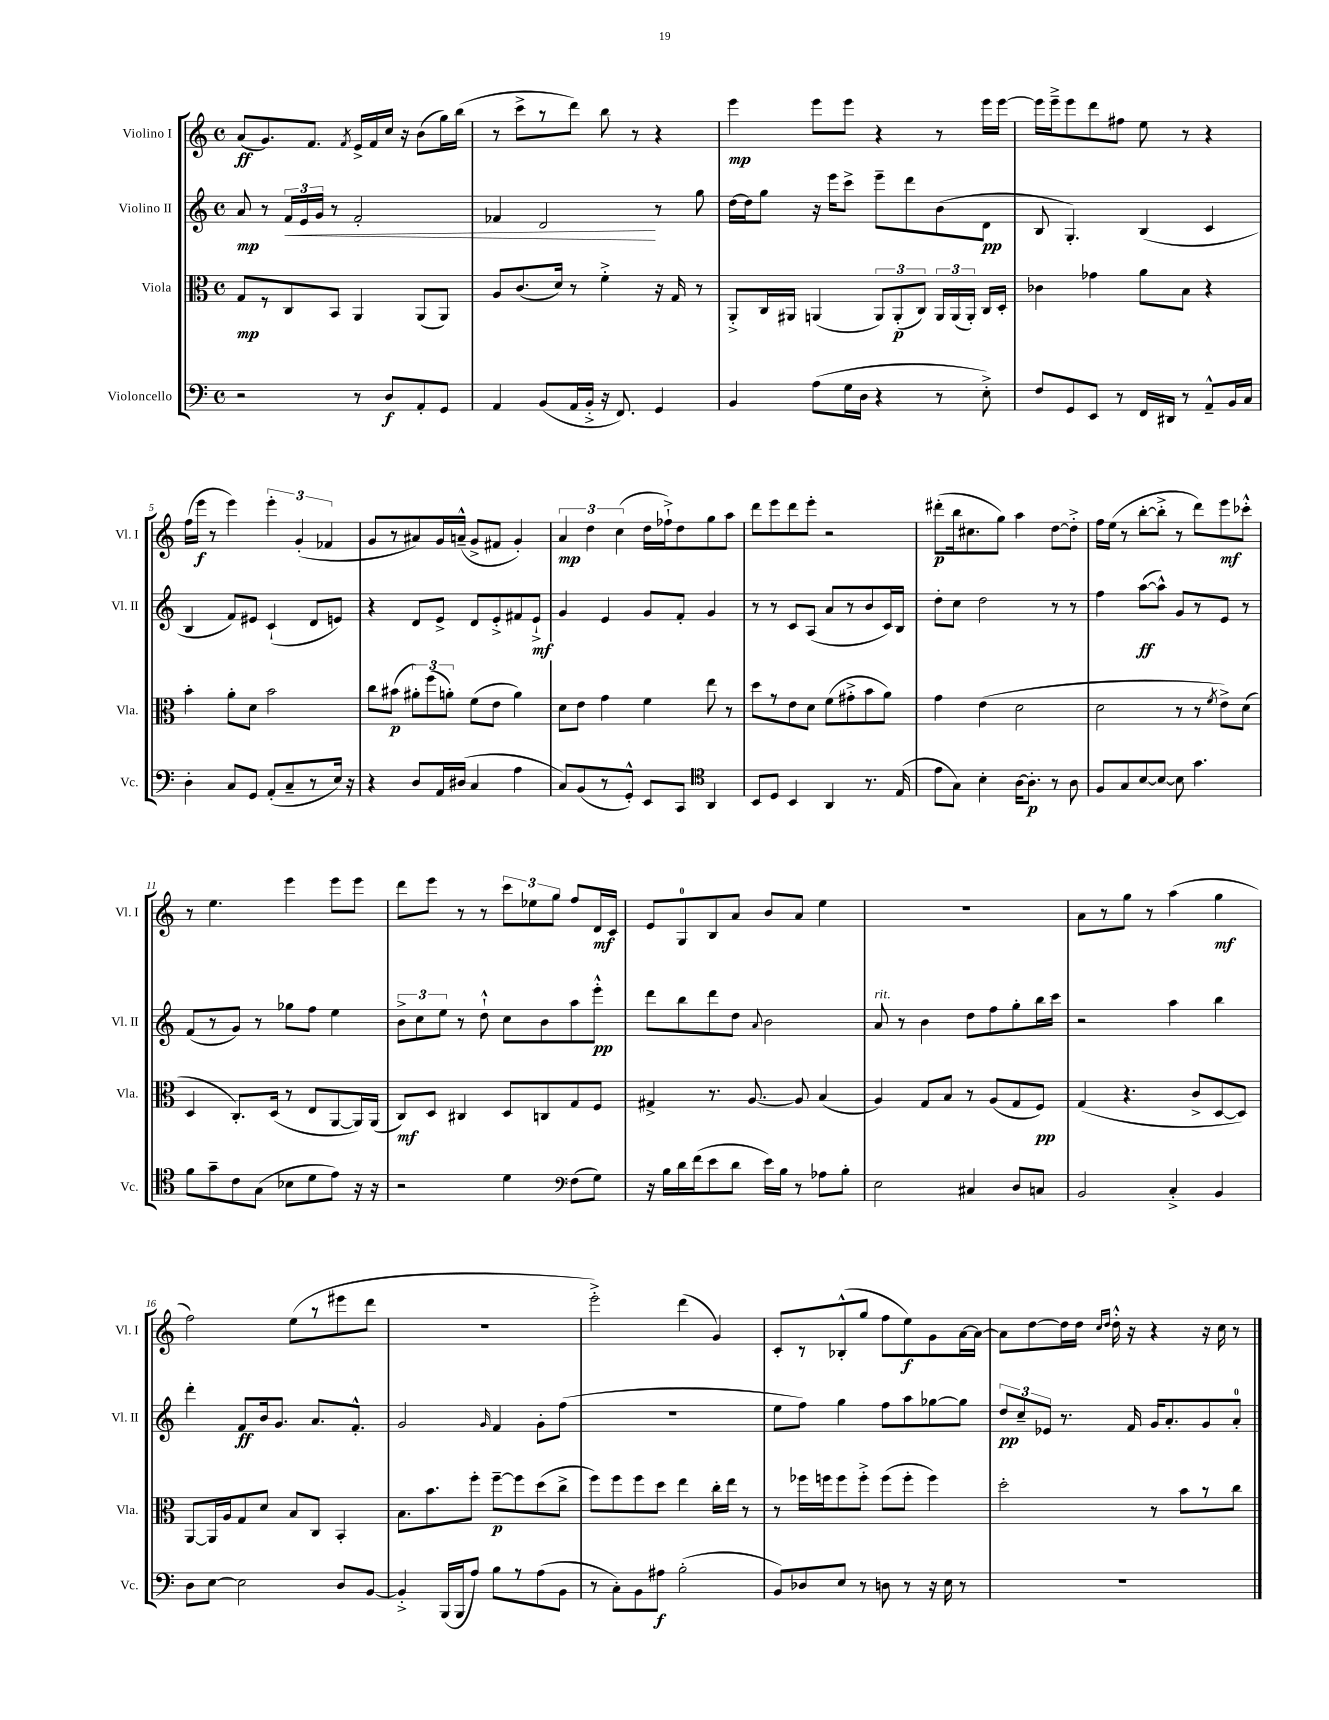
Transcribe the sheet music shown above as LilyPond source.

<<
\new StaffGroup <<
\new Staff = "s0" \with { instrumentName = "Violino I" shortInstrumentName = "Vl. I" } {
    \clef treble \key c \major \defaultTimeSignature \time 4/4
    \autoBeamOff a'8[\ff( g'8.) f'8.] \acciaccatura { f'8 } e'16[-> f'16 c''16] r16 b'8[( g''16) b''16]( |
    r8 c'''8[-> r8 d'''8]) b''8 r8 r4 |
    e'''4\mp e'''8[ e'''8] r4 r8 e'''16[ e'''16]~ |
    e'''16[ e'''16---> e'''8 d'''8 fis''8] e''8 r8 r4 |
    f''16[( e'''16]\f r8 e'''4) \tuplet 3/2 { e'''4-. g'4-.( fes'4 } |
    g'8[ r8 ais'8) g'16 a'16]---^( g'8[-> fis'8] g'4-.) |
    \tuplet 3/2 { a'4\mp d''4 c''4( } d''16[ fes''16-!->) d''8 g''8 a''8] |
    d'''8[ e'''8 d'''8 e'''8]-. r2 |
    dis'''8[-.\p( b''16 cis''8. g''8]) a''4 d''8[~ d''8]-.-> |
    f''16[ e''16]( r8 b''8[~-. b''8]-.-> r8 d'''8[) e'''8\mf ces'''8]-.-^ |
    r8 e''4. e'''4 e'''8[ e'''8] |
    d'''8[ e'''8] r8 r8 \tuplet 3/2 { c'''8[ ees''8 g''8] } f''8[ d'16\mf c'16] |
    e'8[ g8-0 b8 a'8] b'8[ a'8] e''4 |
    R1 |
    a'8[ r8 g''8] r8 a''4( g''4\mf |
    f''2) e''8[( r8 eis'''8 d'''8] |
    R1 |
    e'''2-.->) d'''4( g'4) |
    c'8[-. r8 bes8-.-^( g''8] f''8[ e''8\f) g'8 a'16~ a'16]~ |
    a'8[ d''8~ d''16 d''16] \grace { c''16[ d''16] } d''16-.-^ r16 r4 r16 c''16 r8 \bar "|." |
}
\new Staff = "s1" \with { instrumentName = "Violino II" shortInstrumentName = "Vl. II" } {
    \clef treble \key c \major \defaultTimeSignature \time 4/4
    \autoBeamOff a'8\mp r8 \tuplet 3/2 { f'16[\< e'16 g'16] } r8 f'2-. |
    fes'4 d'2\! r8 g''8 |
    d''16[~ d''16 g''8] r16 e'''16[ c'''8]-> e'''8[-- d'''8 b'8( d'8]\pp |
    b8 g4.-.) b4( c'4 |
    b4 f'8[) eis'8] c'4-!( d'8[ e'8]) |
    r4 d'8[ e'8]-> d'8[ e'8-.-> fis'8 e'8]-!->\mf |
    g'4 e'4 g'8[ f'8]-. g'4 |
    r8 r8 c'8[ a8]( a'8[ r8 b'8 c'16) b16] |
    d''8[-. c''8] d''2 r8 r8 |
    f''4 a''8[~\ff( a''8]-^) g'8[ r8 e'8] r8 |
    f'8[( r8 g'8]) r8 ges''8[ f''8] e''4 |
    \tuplet 3/2 { b'8[-> c''8 e''8] } r8 d''8-!-^ c''8[ b'8 a''8 e'''8]-.-^\pp |
    d'''8[ b''8 d'''8 d''8] \appoggiatura { a'8 } b'2 |
    a'8^\markup { \italic "rit." } r8 b'4 d''8[ f''8 g''8-. b''16 c'''16] |
    r2 a''4 b''4 |
    d'''4-. f'8[\ff b'16 g'8.] a'8.[ f'8.]-.-^ |
    g'2 \grace { g'16 } f'4 g'8[-. f''8]( |
    r1 |
    e''8[ f''8]) g''4 f''8[ a''8 ges''8~ ges''8] |
    \tuplet 3/2 { d''8[\pp c''8-- ees'8] } r8. f'16 g'16[ a'8.-. g'8 a'8]-0-. \bar "|." |
}
\new Staff = "s2" \with { instrumentName = "Viola" shortInstrumentName = "Vla." } {
    \clef alto \key c \major \defaultTimeSignature \time 4/4
    \autoBeamOff g8[\mp r8 c8 b,8] a,4 a,8[( a,8]) |
    a8[ c'8.( d'16]) r8 f'4-.-> r16 g16 r8 |
    a,8[-.-> c16 ais,16] a,4( \tuplet 3/2 { a,8[) a,8-.\p( c8]) } \tuplet 3/2 { a,16[ a,16( a,16]-.) } c16[ d16]-. |
    ces'4 ges'4 a'8[ b8] r4 |
    b'4-. a'8[-. d'8] b'2 |
    c''8[ bis'8]\p( \tuplet 3/2 { ais'8[-.) f''8( a'8]-.) } f'8[( e'8] a'4) |
    d'8[ e'8] g'4 f'4 e''8 r8 |
    d''8[ r8 e'8 d'8] f'8[( gis'8-.-> b'8 a'8]) |
    g'4 e'4( d'2 |
    d'2 r8 r8 \acciaccatura { f'8 } e'8[->) d'8]( |
    d4 c8.[-.) d16]( r8 e8[ a,8~ a,16) a,16]( |
    c8[\mf) d8] cis4 d8[ c8 g8 f8] |
    gis4-> r8. a8.~ a8 b4( |
    a4) g8[ b8] r8 a8[( g8 f8]\pp) |
    g4( r4. c'8[-> d8~ d8]) |
    a,8[~ a,16 a16 g8 d'8] b8[ c8] b,4-. |
    b8.[ b'8. f''8]-. f''8[~--\p f''8 d''8( c''8]-> |
    f''8[) f''8 f''8 d''8] e''4 c''16[-. e''16] r8 |
    r8 fes''16[ f''16 f''8 f''8]-.-> f''8[( f''8]-. f''4) |
    d''2-. r8 b'8[ r8 c''8] \bar "|." |
}
\new Staff = "s3" \with { instrumentName = "Violoncello" shortInstrumentName = "Vc." } {
    \clef bass \key c \major \defaultTimeSignature \time 4/4
    \autoBeamOff r2 r8 d8[\f a,8-. g,8] |
    a,4 b,8[( a,16 b,16]-.-> r16 f,8.) g,4 |
    b,4 a8[( g16 d16] r4 r8 e8-.->) |
    f8[ g,8 e,8] r8 f,16[ dis,16] r8 a,8[---^ b,16 c16] |
    d4-. c8[ g,8] a,8[-.( c8-- r8 e16]) r16 |
    r4 d8[ a,16 dis16]( c4 a4 |
    c8[) b,8( r8 g,8]-.-^) e,8[ c,8] \clef tenor a,4 |
    b,8[ d8] b,4 a,4 r8. e16( |
    e'8[ g8]) b4-. a16[~ a8.]-.\p r8 a8 |
    f8[ g8 b8~ b8]~ b8 g'4. |
    f'8[ g'8-- c'8 g8]( bes8[ d'8 e'8]) r16 r16 |
    r2 d'4 \clef bass f8[( g8]) |
    r16 b16[ d'16 f'16( e'8 d'8] e'16[) b16] r8 aes8[ b8]-. |
    e2 cis4 d8[ c8] |
    b,2 c4-.-> b,4 |
    d8[ e8]~ e2 d8[ b,8]~ |
    b,4-.-> b,,16[( b,,16 a8]) b8[ r8 a8( b,8] |
    r8 c8[-.) b,8 ais8]\f b2-.( |
    b,8[) des8 e8] r8 d8 r8 r16 e16 r8 |
    R1 \bar "|." |
}
>>
>>
